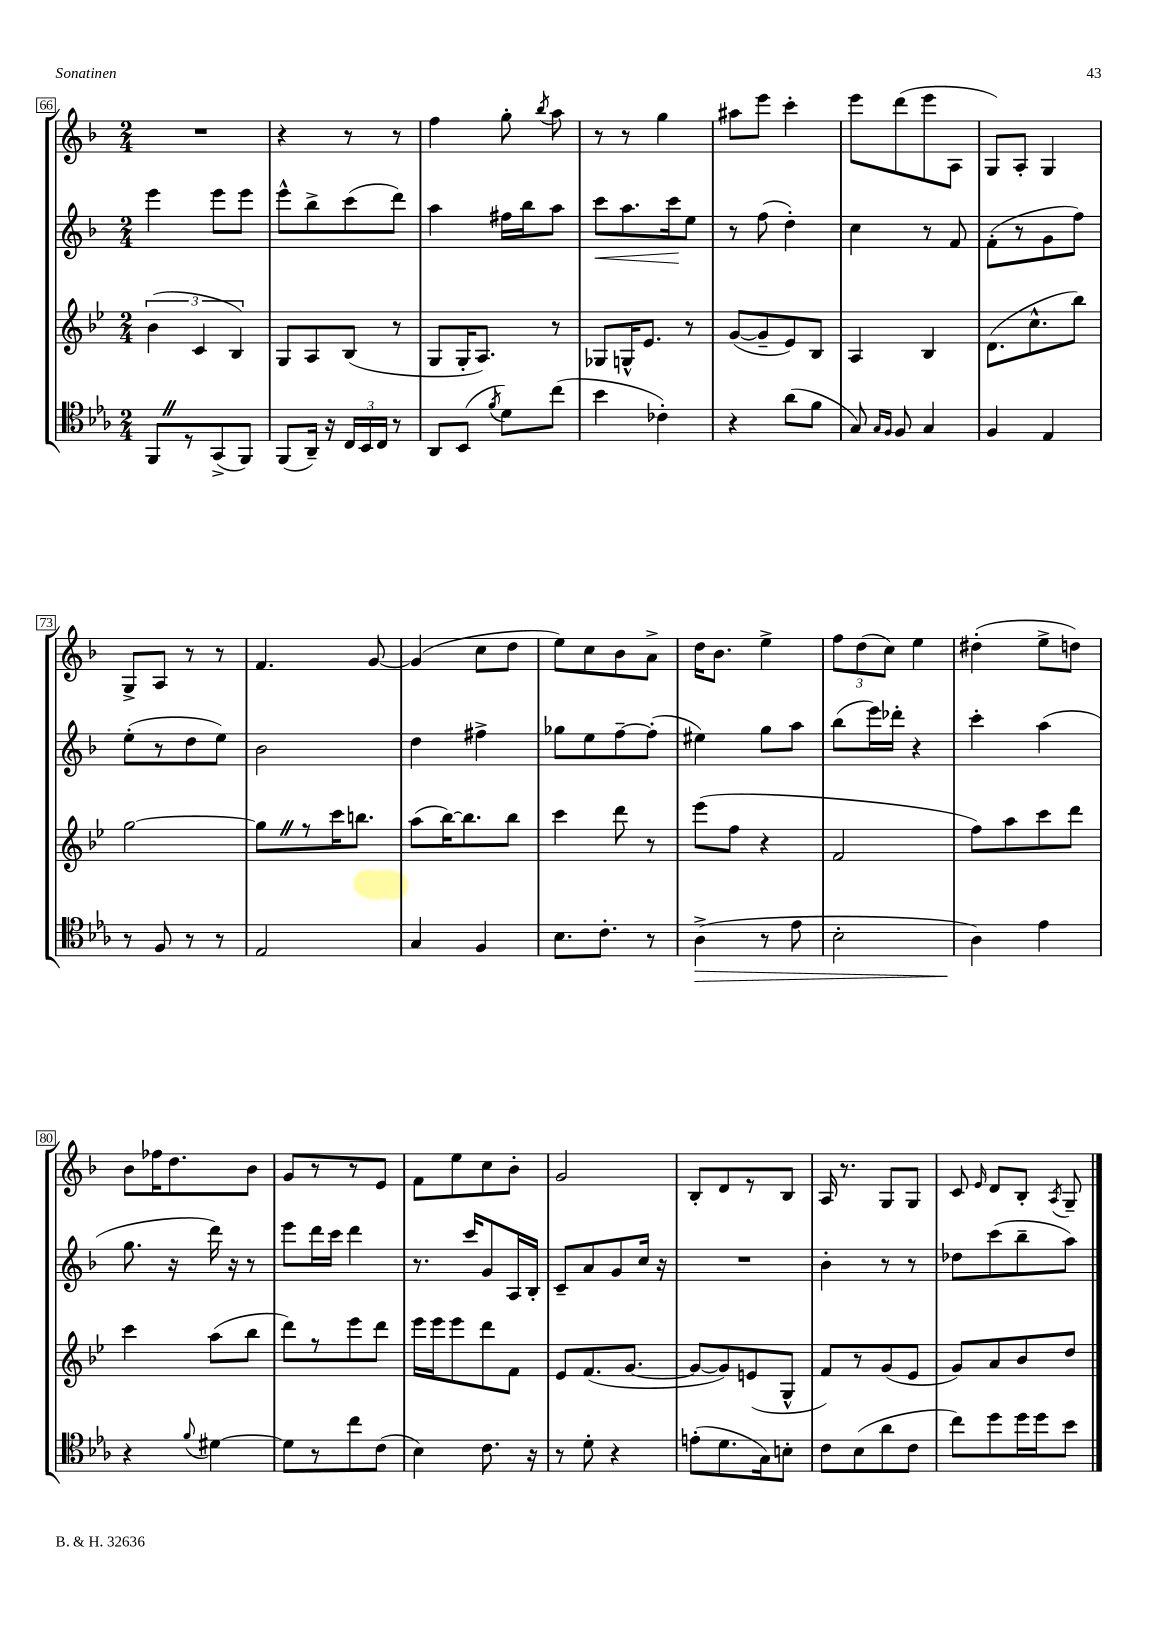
<<
\new StaffGroup <<
\new Staff = "s0" {
    \clef treble \key f \major \numericTimeSignature \time 2/4
    \autoBeamOff R2 |
    r4 r8 r8 |
    f''4 g''8-. \acciaccatura { bes''8 } a''8 |
    r8 r8 g''4 |
    ais''8[ e'''8] c'''4-. |
    e'''8[ d'''8( e'''8 a8] |
    g8[) a8]-. g4 |
    g8[-> a8] r8 r8 |
    f'4. g'8~ |
    g'4( c''8[ d''8] |
    e''8[) c''8 bes'8 a'8]-> |
    d''16[ bes'8.] e''4-> |
    \tuplet 3/2 { f''8[ d''8( c''8]) } e''4 |
    dis''4-.( e''8[-> d''8]) |
    bes'8[ fes''16 d''8. bes'8] |
    g'8[ r8 r8 e'8] |
    f'8[ e''8 c''8 bes'8]-. |
    g'2 |
    bes8[-. d'8 r8 bes8] |
    a16 r8. g8[ g8] |
    c'8 \grace { e'16 } d'8[ bes8]-. \acciaccatura { a8 } g8-- \bar "|." |
}
\new Staff = "s1" {
    \clef treble \key f \major \numericTimeSignature \time 2/4
    \autoBeamOff e'''4 e'''8[ e'''8] |
    e'''8[-^ bes''8-> c'''8( d'''8]) |
    a''4 fis''16[ bes''16 a''8] |
    c'''8[\< a''8. c'''16\! e''8] |
    r8 f''8( d''4-.) |
    c''4 r8 f'8 |
    f'8[-.( r8 g'8 f''8]) |
    e''8[-.( r8 d''8 e''8]) |
    bes'2 |
    d''4 fis''4-> |
    ges''8[ e''8 f''8~-- f''8]-.( |
    eis''4) g''8[ a''8] |
    bes''8[( e'''16) des'''16]-. r4 |
    c'''4-. a''4( |
    g''8. r16 d'''16) r16 r8 |
    e'''8[ d'''16 c'''16] d'''4 |
    r8. c'''16[ g'8 a16 bes16]-. |
    c'8[-- a'8 g'8 c''16] r16 |
    R2 |
    bes'4-. r8 r8 |
    des''8[ c'''8( bes''8-- a''8]) \bar "|." |
}
\new Staff = "s2" {
    \clef treble \key bes \major \numericTimeSignature \time 2/4
    \autoBeamOff \tuplet 3/2 { bes'4( c'4 bes4) } |
    g8[ a8 bes8]( r8 |
    g8[ g16-. a8.]) r8 |
    ges8[ g16-^ ees'8.] r8 |
    g'8[~( g'8-- ees'8) bes8] |
    a4 bes4 |
    d'8.[( c''8.-^ bes''8]) |
    g''2~ |
    g''8[ \once \override BreathingSign.text = \markup { \musicglyph "scripts.caesura.straight" } \breathe r8 c'''16 b''8.] |
    a''8[( bes''16~) bes''8. bes''8] |
    c'''4 d'''8 r8 |
    ees'''8[( f''8] r4 |
    f'2 |
    f''8[) a''8 c'''8 d'''8] |
    c'''4 a''8[( bes''8] |
    d'''8[) r8 ees'''8 d'''8] |
    ees'''16[ ees'''16 ees'''8 d'''8 f'8] |
    ees'8[ f'8.( g'8.]~ |
    g'8[~ g'8) e'8( g8]-^ |
    f'8[) r8 g'8( ees'8] |
    g'8[) a'8 bes'8 d''8] \bar "|." |
}
\new Staff = "s3" {
    \clef tenor \key ees \major \numericTimeSignature \time 2/4
    \autoBeamOff f,8[ \once \override BreathingSign.text = \markup { \musicglyph "scripts.caesura.straight" } \breathe r8 g,8->( f,8]) |
    f,8[( aes,16]--) r16 \tuplet 3/2 { c16[ bes,16 c16] } r8 |
    aes,8[ bes,8]( \acciaccatura { f'8 } d'8[) c''8]( |
    bes'4 ces'4-.) |
    r4 aes'8[( f'8] |
    g8) \grace { g16[ f16] } f8 g4 |
    f4 ees4 |
    r8 f8 r8 r8 |
    ees2 |
    g4 f4 |
    bes8.[ c'8.]-. r8 |
    aes4->\>( r8 ees'8 |
    bes2-. |
    aes4\!) ees'4 |
    r4 \appoggiatura { f'8 } dis'4~ |
    dis'8[ r8 c''8 c'8]( |
    bes4) c'8. r16 |
    r8 d'8-. r4 |
    e'8[-.( d'8. g16) b8]-. |
    c'8[ bes8( aes'8 c'8] |
    c''8[) d''8 d''16 d''16 bes'8] \bar "|." |
}
>>
>>
\layout { \context { \Score currentBarNumber = #66 \override BarNumber.stencil = #(make-stencil-boxer 0.1 0.3 ly:text-interface::print) } }
